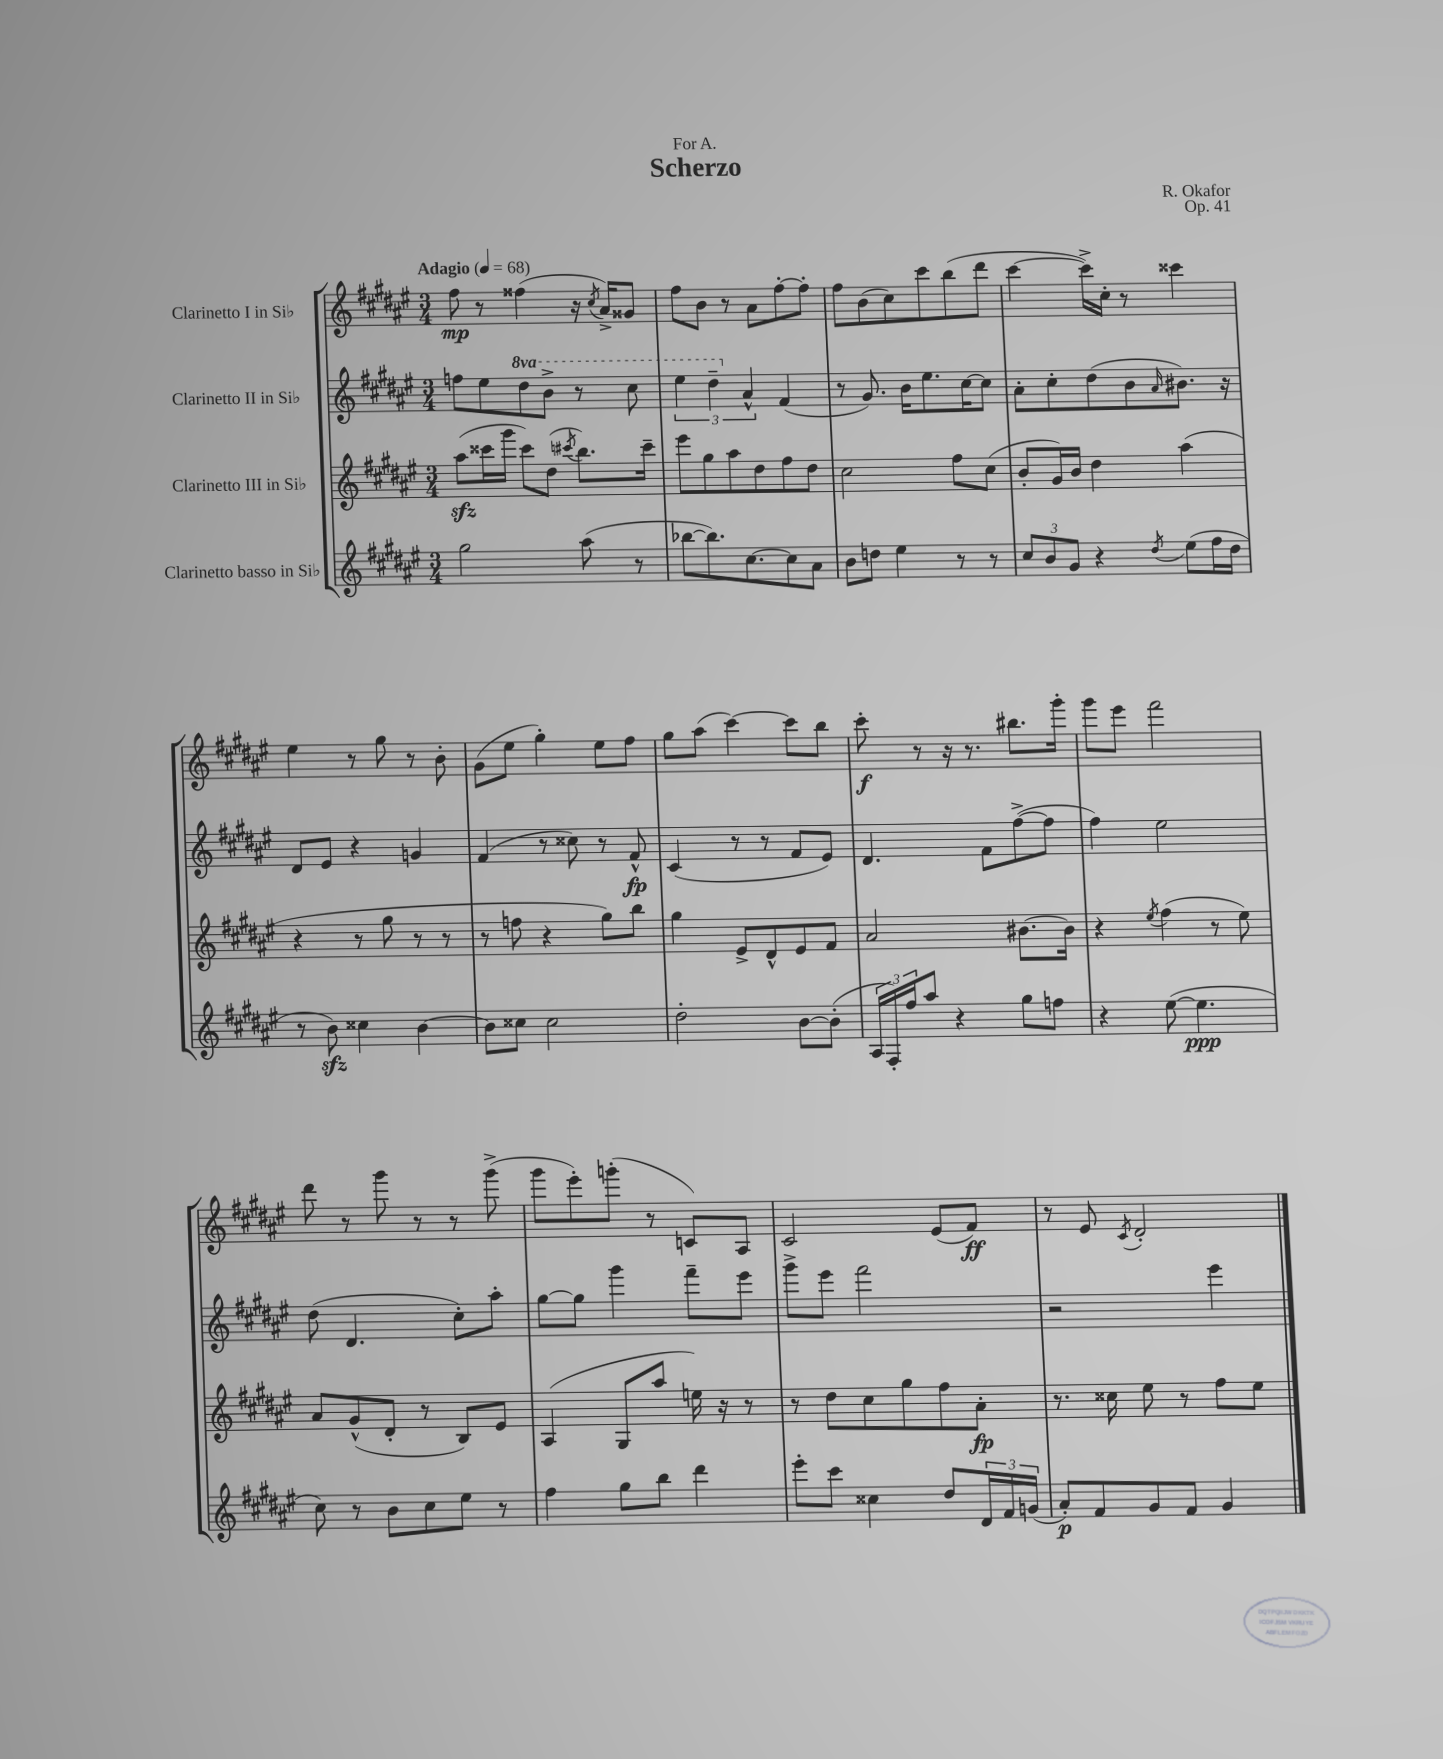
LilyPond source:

\header { title = "Scherzo" composer = "R. Okafor" dedication = "For A." opus = "Op. 41" }
<<
\new StaffGroup <<
\new Staff = "s0" \with { instrumentName = "Clarinetto I in Sib" } {
    \clef treble \key fis \major \numericTimeSignature \time 3/4 \tempo "Adagio" 4 = 68
    fis''8\mp r8 fisis''4( r16 \acciaccatura { cis''8 } ais'16->) gisis'8 |
    fis''8 b'8 r8 ais'8 fis''8~-. fis''8-. |
    fis''8 b'8( cis''8) cis'''8 b''8( dis'''8 |
    cis'''4~ cis'''16->) cis''16-. r8 cisis'''4 |
    eis''4 r8 gis''8 r8 b'8-. |
    gis'8( eis''8 gis''4-.) eis''8 fis''8 |
    gis''8 ais''8( cis'''4~) cis'''8 b''8 |
    cis'''8-.\f r8 r16 r8. bis''8. gis'''16-. |
    gis'''8 eis'''8 fis'''2 |
    dis'''8 r8 gis'''8 r8 r8 gis'''8->( |
    gis'''8 eis'''8-.) g'''8-.( r8 c'8) ais8 |
    cis'2 eis'8( fis'8\ff) |
    r8 eis'8 \acciaccatura { cis'8 } dis'2-. \bar "|." |
}
\new Staff = "s1" \with { instrumentName = "Clarinetto II in Sib" } {
    \clef treble \key fis \major \numericTimeSignature \time 3/4 \set Staff.ottavationMarkups = #ottavation-simple-ordinals
    f''8 eis''8 \ottava #1 dis'''8 b''8-> r8 cis'''8 |
    \tuplet 3/2 { eis'''4 dis'''4-- \ottava #0 ais'4-^ } fis'4( |
    r8 gis'8.) b'16 eis''8. cis''16~ cis''8 |
    ais'8-. cis''8-. dis''8( b'8 \grace { ais'16 } bis'8.) r16 |
    dis'8 eis'8 r4 g'4 |
    fis'4( r8 cisis''8) r8 fis'8-^\fp |
    cis'4( r8 r8 fis'8 eis'8) |
    dis'4. fis'8 fis''8~->( fis''8 |
    fis''4) eis''2 |
    dis''8( dis'4. cis''8-.) ais''8-. |
    gis''8~ gis''8 gis'''4 fis'''8-- eis'''8 |
    gis'''8-> eis'''8 fis'''2 |
    r2 eis'''4 \bar "|." |
}
\new Staff = "s2" \with { instrumentName = "Clarinetto III in Sib" } {
    \clef treble \key fis \major \numericTimeSignature \time 3/4
    ais''8\sfz( cisis'''16 gis'''16 cisis'''8) dis''8( \acciaccatura { cis'''8 } b''8.) cis'''16-- |
    eis'''8 gis''8 ais''8 dis''8 fis''8 dis''8 |
    cis''2 fis''8 cis''8( |
    b'8-. gis'16) b'16 dis''4 ais''4( |
    r4 r8 gis''8 r8 r8 |
    r8 f''8 r4 gis''8) b''8 |
    gis''4 eis'8-> dis'8-^ eis'8 fis'8 |
    ais'2 bis'8.~ bis'16 |
    r4 \acciaccatura { eis''8 } fis''4( r8 eis''8) |
    ais'8 gis'8-^( dis'8-. r8 b8) eis'8 |
    ais4( gis8 ais''8 e''16) r16 r8 |
    r8 dis''8 cis''8 gis''8 fis''8 ais'8-.\fp |
    r8. cisis''16 eis''8 r8 fis''8 eis''8 \bar "|." |
}
\new Staff = "s3" \with { instrumentName = "Clarinetto basso in Sib" } {
    \clef treble \key fis \major \numericTimeSignature \time 3/4
    gis''2 ais''8( r8 |
    bes''8~ bes''8.) cis''8.~ cis''8 ais'8 |
    b'8 d''8 eis''4 r8 r8 |
    \tuplet 3/2 { cis''8 b'8 gis'8 } r4 \acciaccatura { dis''8 } eis''8( fis''16 dis''16 |
    r8 b'8\sfz) cisis''4 b'4~ |
    b'8 cisis''8 cisis''2 |
    dis''2-. b'8~ b'8-.( |
    \tuplet 3/2 { ais16 fis16-.) fis''16 } ais''8 r4 gis''8 f''8 |
    r4 eis''8~( eis''4.\ppp |
    cis''8) r8 b'8 cis''8 eis''8 r8 |
    fis''4 gis''8 b''8 dis'''4 |
    eis'''8-. cis'''8 cisis''4 dis''8 \tuplet 3/2 { dis'16 fis'16 g'16( } |
    ais'8-.\p) fis'8 gis'8 fis'8 gis'4 \bar "|." |
}
>>
>>
\layout { \context { \Score \remove "Bar_number_engraver" } }
